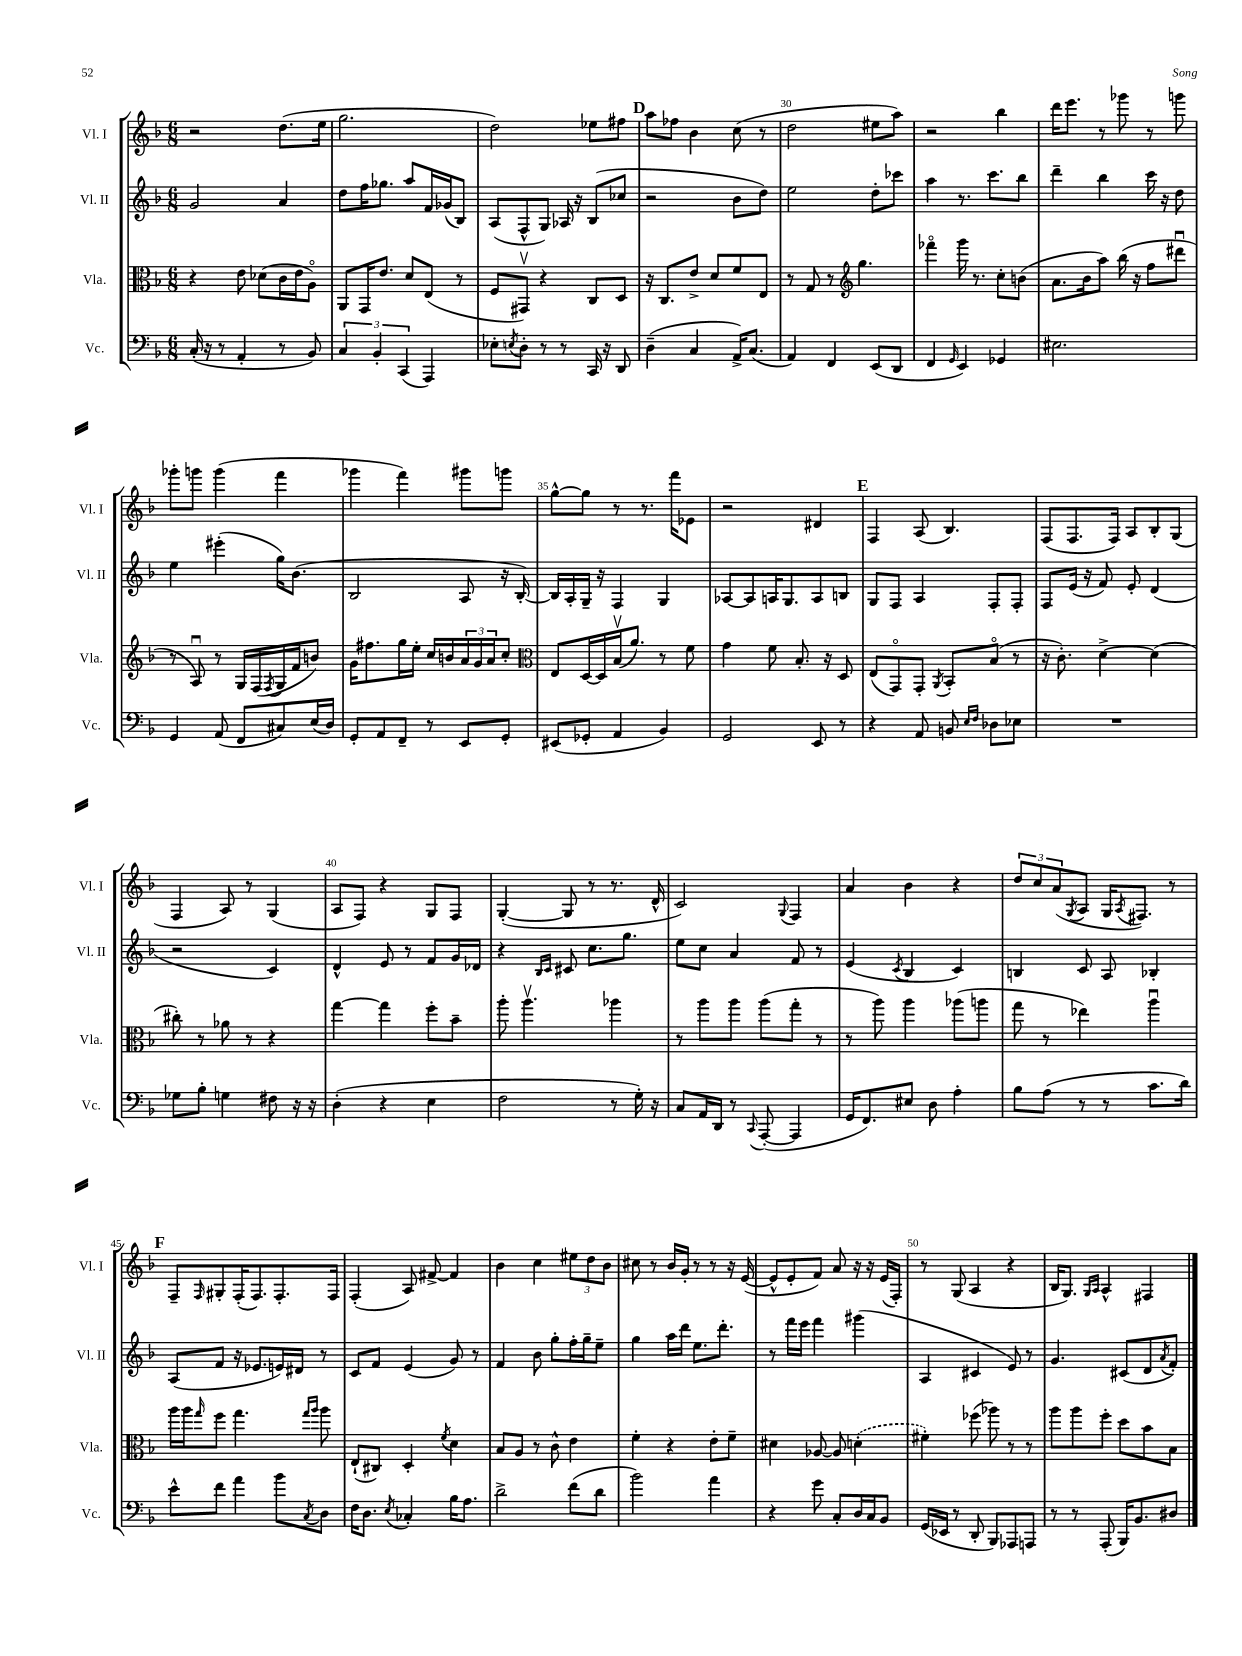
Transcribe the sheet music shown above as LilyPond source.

<<
\new StaffGroup <<
\new Staff = "s0" \with { instrumentName = "Vl. I" shortInstrumentName = "Vl. I" } {
    \clef treble \key f \major \numericTimeSignature \time 6/8
    r2 d''8.( e''16 |
    g''2. |
    d''2) ees''8 fis''8 |
    \mark \markup { \bold "D" } a''8 fes''8 bes'4 c''8( r8 |
    d''2 eis''8 a''8) |
    r2 bes''4 |
    d'''16 e'''8. r8 ges'''8 r8 g'''8 |
    ges'''8-. g'''8 g'''4( f'''4 |
    ges'''4 f'''4) gis'''8 g'''8 |
    g''8~-^ g''8 r8 r8. f'''16 ees'8 |
    r2 dis'4 |
    \mark \markup { \bold "E" } f4 a8( bes4.) |
    f8( f8. f16) a8 bes8-. g8( |
    f4 a8) r8 g4( |
    a8 f8) r4 g8 f8 |
    g4~-.( g8 r8 r8. d'16-^ |
    c'2) \appoggiatura { g8 } f4 |
    a'4 bes'4 r4 |
    \tuplet 3/2 { d''8 c''8 a'8( } \acciaccatura { g8 } a8 g16 \acciaccatura { a8 } fis8.) r8 |
    \mark \markup { \bold "F" } f8-- \grace { f16 } gis8-. f16-.( f8.) f8.-. f16 |
    f4-.( a8) fis'8~-> fis'4 |
    bes'4 c''4 \tuplet 3/2 { eis''8 d''8 bes'8 } |
    cis''8 r8 bes'16 g'16-. r8 r8 r16 e'16~( |
    e'8-^ e'8-. f'8) a'8 r16 r16 e'16( f16-.) |
    r8 g8( a4 r4 |
    bes16 g8.) \grace { g16 a16 } a4-^ fis4 \bar "|." |
}
\new Staff = "s1" \with { instrumentName = "Vl. II" shortInstrumentName = "Vl. II" } {
    \clef treble \key f \major \numericTimeSignature \time 6/8
    g'2 a'4 |
    d''8 f''16 ges''8. a''8 f'16 ges'16( bes8) |
    a8( f8-^ g8) aes16 r16 bes8( ces''8 |
    \mark \markup { \bold "D" } r2 bes'8 d''8) |
    e''2 d''8-. ces'''8 |
    a''4 r8. c'''8. bes''8 |
    d'''4-- bes''4 c'''16 r16 d''8 |
    e''4 eis'''4-.( g''16) bes'8.( |
    bes2 a8 r16 bes16~-.) |
    bes16 a16-. g16-- r16 f4 g4 |
    aes8~ aes8 a16 g8. a8 b8 |
    \mark \markup { \bold "E" } g8 f8 a4 f8-. f8-. |
    f8 e'16( r16 f'8) e'8-. d'4( |
    r2 c'4) |
    d'4-^ e'8 r8 f'8 g'16 des'16 |
    r4 \grace { bes16 c'16 } cis'8 c''8. g''8. |
    e''8 c''8 a'4 f'8 r8 |
    e'4( \acciaccatura { c'8 } bes4 c'4) |
    b4 c'8 a8 bes4-. |
    \mark \markup { \bold "F" } a8( f'8 r16 ees'8. e'16) dis'16 r8 |
    c'8 f'8 e'4( g'8) r8 |
    f'4 bes'8 g''8-. f''16-. g''16-- e''8-- |
    g''4 a''16 d'''16 e''8. d'''8.-. |
    r8 f'''16 e'''16 f'''4 gis'''4( |
    a4 cis'4 e'8) r8 |
    g'4. cis'8( d'8 \acciaccatura { a'8 } f'8-.) \bar "|." |
}
\new Staff = "s2" \with { instrumentName = "Vla." shortInstrumentName = "Vla." } {
    \clef alto \key f \major \numericTimeSignature \time 6/8
    r4 e'8 des'8( c'16 e'16 a8\flageolet) |
    a,8 g,16 e'8. d'8 e8( r8 |
    f8 gis,8\upbow) r4 c8 d8 |
    \mark \markup { \bold "D" } r16 c8. e'8-> d'8 f'8 e8 |
    r8 g8 r8 \clef treble g''4. |
    fes'''4\flageolet g'''16 r8. c''8-. b'8( |
    a'8. bes'16 a''8) bes''16( r16 f''8 dis'''8\downbow |
    r8 a8\downbow) r8 g16 f16( \acciaccatura { f8 } g16 f'16 b'8) |
    g'16 fis''8. g''16 e''16-. c''16 b'16 \tuplet 3/2 { a'16 g'16 a'16 } c''8-. |
    \clef alto e8 d16~ d16 bes16\upbow( a'8.) r8 f'8 |
    g'4 f'8 bes8.-. r16 d8 |
    \mark \markup { \bold "E" } e8( g,8\flageolet) g,8-. \acciaccatura { a,8 } bes,8-. bes8\flageolet( r8 |
    r16 c'8.-.) d'4~-> d'4( |
    cis''8-.) r8 aes'8 r8 r4 |
    g''4~ g''4 f''8-. bes'8-- |
    a''8-. a''4.\upbow aes''4 |
    r8 a''8 a''8 a''8( g''8-. r8 |
    r8 a''8) a''4 aes''8( a''8 |
    g''8 r8 ees''4) a''4\downbow |
    \mark \markup { \bold "F" } a''16 a''16 \grace { g''16 } f''8 g''4. \grace { g''16 a''16 } a''8 |
    e8-!( cis8) d4-. \acciaccatura { f'8 } d'4 |
    bes8 a8 r8 c'8-^ e'4 |
    f'4-. r4 e'8-. f'8-- |
    dis'4 aes8~ aes8 \once \slurDashed d'4-.( |
    fis'4-.) fes''8( aes''8) r8 r8 |
    a''8 a''8 f''8-. d''8 bes'8 bes8 \bar "|." |
}
\new Staff = "s3" \with { instrumentName = "Vc." shortInstrumentName = "Vc." } {
    \clef bass \key f \major \numericTimeSignature \time 6/8
    c16-.( r16 r8 a,4-. r8 bes,8) |
    \tuplet 3/2 { c4 bes,4-. c,4( } a,,4) |
    ees8-. \acciaccatura { e8 } d8-. r8 r8 c,16 r16 d,8 |
    \mark \markup { \bold "D" } d4--( c4 a,16->) c8.( |
    a,4) f,4 e,8( d,8 |
    f,4 \grace { g,16 } e,4) ges,4 |
    eis2. |
    g,4 a,8( f,8 cis8) e16( d16) |
    g,8-. a,8 f,8-- r8 e,8 g,8-. |
    eis,8( ges,8-. a,4 bes,4) |
    g,2 e,8 r8 |
    \mark \markup { \bold "E" } r4 a,8 b,8 \grace { e16 f16 } des8 ees8 |
    R2. |
    ges8 bes8-. g4 fis8 r16 r16 |
    d4-.( r4 e4 |
    f2 r8 g16-.) r16 |
    c8 a,16 d,16 r8 \appoggiatura { c,8 } a,,8~-.( a,,4 |
    g,16 f,8.) eis8 d8 a4-. |
    bes8 a8( r8 r8 c'8. d'16) |
    \mark \markup { \bold "F" } e'8-^ f'8 a'4 bes'8 \acciaccatura { c8 } d8 |
    f16 d8. \acciaccatura { e8 } ces4-. bes16 a8. |
    d'2-> f'8( d'8 |
    bes'2) a'4 |
    r4 g'8 c8-. d16 c16 bes,8 |
    g,16( ees,16 r8 d,8-. bes,,8) aes,,8 a,,8 |
    r8 r8 a,,8-.( bes,,16) bes,8. dis8 \bar "|." |
}
>>
>>
\layout { \context { \Score currentBarNumber = #26 \override BarNumber.break-visibility = ##(#f #t #t) barNumberVisibility = #(every-nth-bar-number-visible 5) } }
